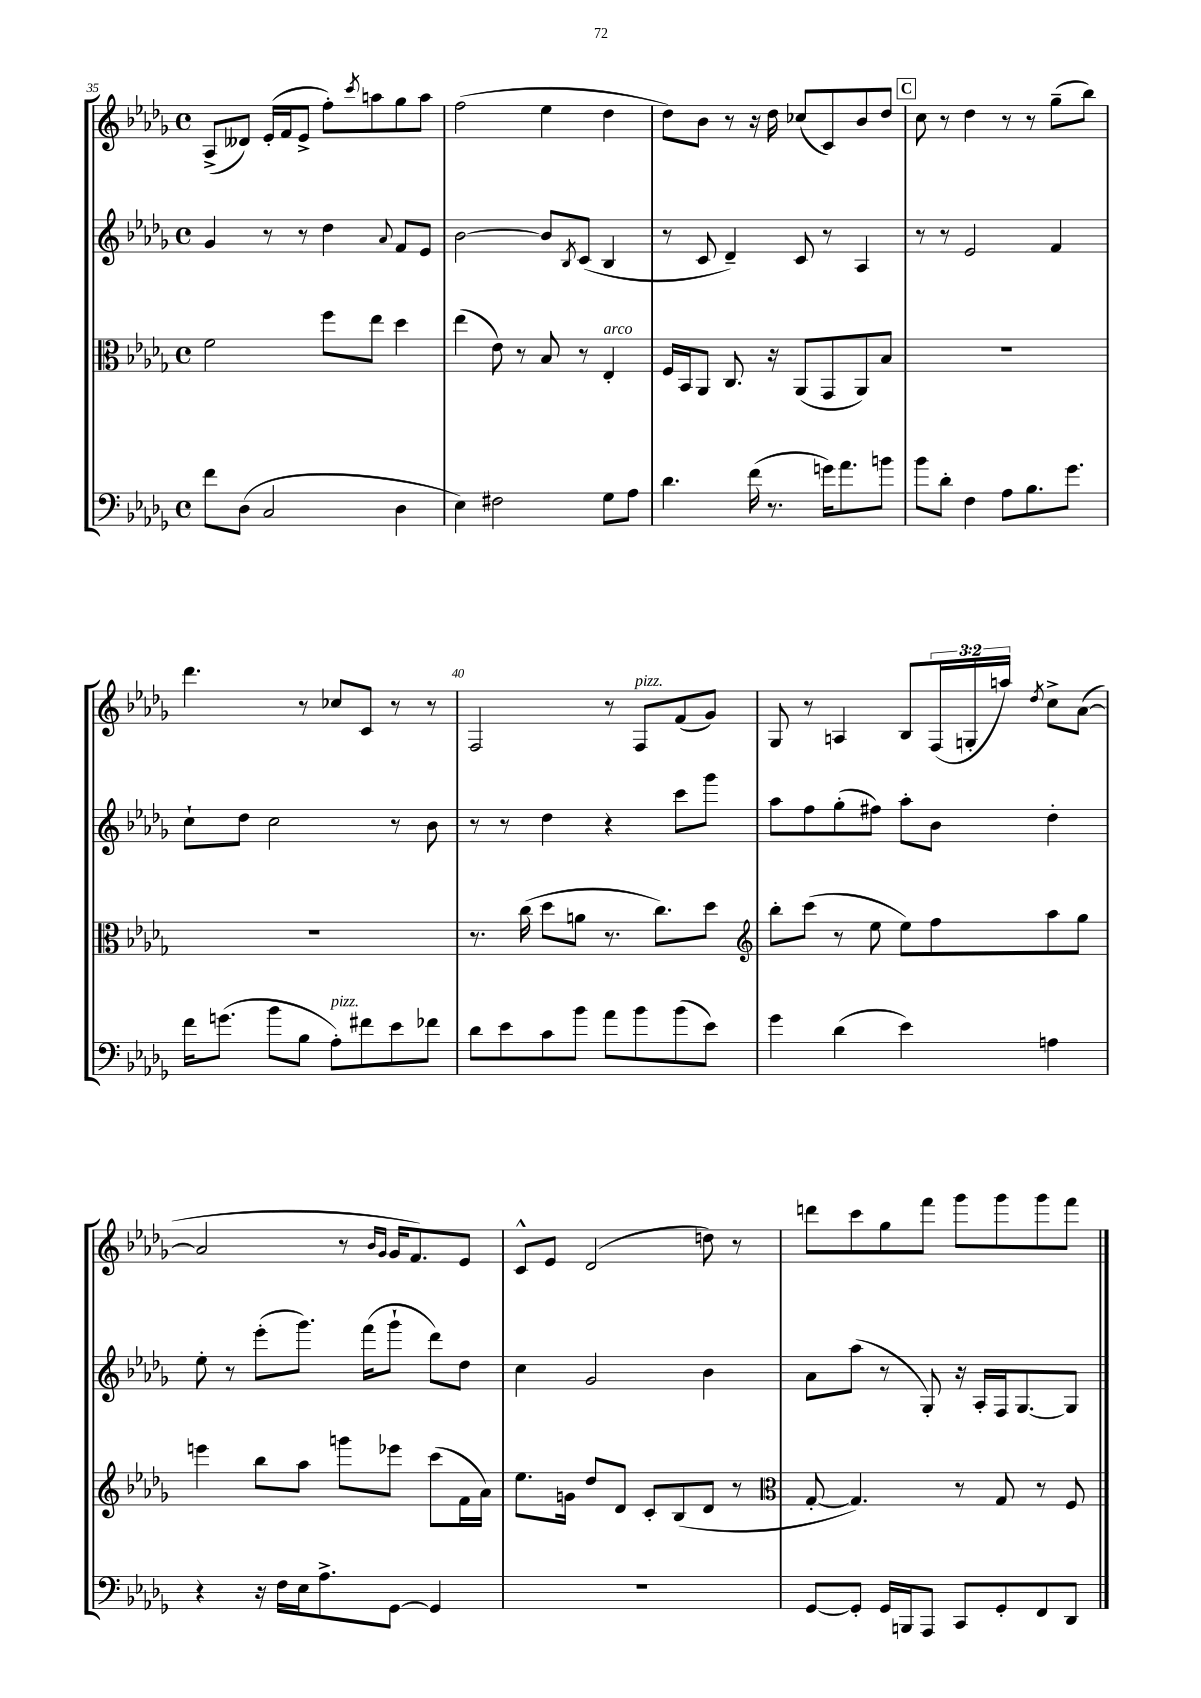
<<
\new StaffGroup <<
\new Staff = "s0" {
    \clef treble \key des \major \defaultTimeSignature \time 4/4 \override Staff.TupletNumber.text = #tuplet-number::calc-fraction-text
    aes8->( deses'8) ees'16-.( f'16 ees'8-> f''8-.) \acciaccatura { c'''8 } a''8 ges''8 a''8 |
    f''2( ees''4 des''4 |
    des''8) bes'8 r8 r16 des''16 ces''8( c'8) bes'8 des''8 |
    \mark \markup { \box "C" } c''8 r8 des''4 r8 r8 ges''8--( bes''8) |
    des'''4. r8 ces''8 c'8 r8 r8 |
    f2 r8 f8^\markup { \italic "pizz." } f'8( ges'8) |
    ges8 r8 a4 bes8 \tuplet 3/2 { f16( g16-. a''16) } \acciaccatura { des''8 } c''8-> aes'8~( |
    aes'2 r8 \grace { bes'16 ges'16 } ges'16 f'8.) ees'8 |
    c'8-^ ees'8 des'2( d''8) r8 |
    d'''8 c'''8 ges''8 f'''8 ges'''8 ges'''8 ges'''8 f'''8 \bar "|." |
}
\new Staff = "s1" {
    \clef treble \key des \major \defaultTimeSignature \time 4/4
    ges'4 r8 r8 des''4 \appoggiatura { aes'8 } f'8 ees'8 |
    bes'2~ bes'8 \acciaccatura { bes8 } c'8( bes4 |
    r8 c'8 des'4--) c'8 r8 aes4 |
    \mark \markup { \box "C" } r8 r8 ees'2 f'4 |
    c''8-! des''8 c''2 r8 bes'8 |
    r8 r8 des''4 r4 c'''8 ges'''8 |
    aes''8 f''8 ges''8-.( fis''8) aes''8-. bes'8 des''4-. |
    ees''8-. r8 ees'''8-.( ges'''8.) f'''16( ges'''8-! des'''8) des''8 |
    c''4 ges'2 bes'4 |
    aes'8 aes''8( r8 ges8-.) r16 aes16-. f16 ges8.~ ges8 \bar "|." |
}
\new Staff = "s2" {
    \clef alto \key des \major \defaultTimeSignature \time 4/4
    f'2 f''8 ees''8 des''4 |
    ees''4( ees'8) r8 bes8 r8 ees4-.^\markup { \italic "arco" } |
    f16 bes,16 aes,8 c8. r16 aes,8( ges,8 aes,8) bes8 |
    \mark \markup { \box "C" } R1 |
    R1 |
    r8. c''16( des''8 a'8 r8. c''8.) des''8 |
    \clef treble bes''8-. c'''8( r8 ees''8 ees''8) f''8 aes''8 ges''8 |
    e'''4 bes''8 aes''8 g'''8 ees'''8 c'''8( f'16 aes'16) |
    ees''8. g'16 des''8 des'8 c'8-. bes8( des'8 r8 |
    \clef alto ges8~-. ges4.) r8 ges8 r8 f8 \bar "|." |
}
\new Staff = "s3" {
    \clef bass \key des \major \defaultTimeSignature \time 4/4
    f'8 des8( c2 des4 |
    ees4) fis2 ges8 aes8 |
    des'4. f'16( r8. g'16) aes'8. b'8 |
    \mark \markup { \box "C" } bes'8 des'8-. f4 aes8 bes8. ges'8. |
    f'16 g'8.( bes'8 bes8 aes8-.^\markup { \italic "pizz." }) fis'8 ees'8 fes'8 |
    des'8 ees'8 c'8 bes'8 aes'8 bes'8 bes'8( ees'8) |
    ges'4 des'4( ees'4) a4 |
    r4 r16 f16 ees16 aes8.-> ges,8~ ges,4 |
    R1 |
    ges,8~ ges,8-. ges,16 b,,16 aes,,8 c,8 ges,8-. f,8 des,8 \bar "|." |
}
>>
>>
\layout { \context { \Score currentBarNumber = #35 \override BarNumber.break-visibility = ##(#f #t #t) barNumberVisibility = #(every-nth-bar-number-visible 5) } }
